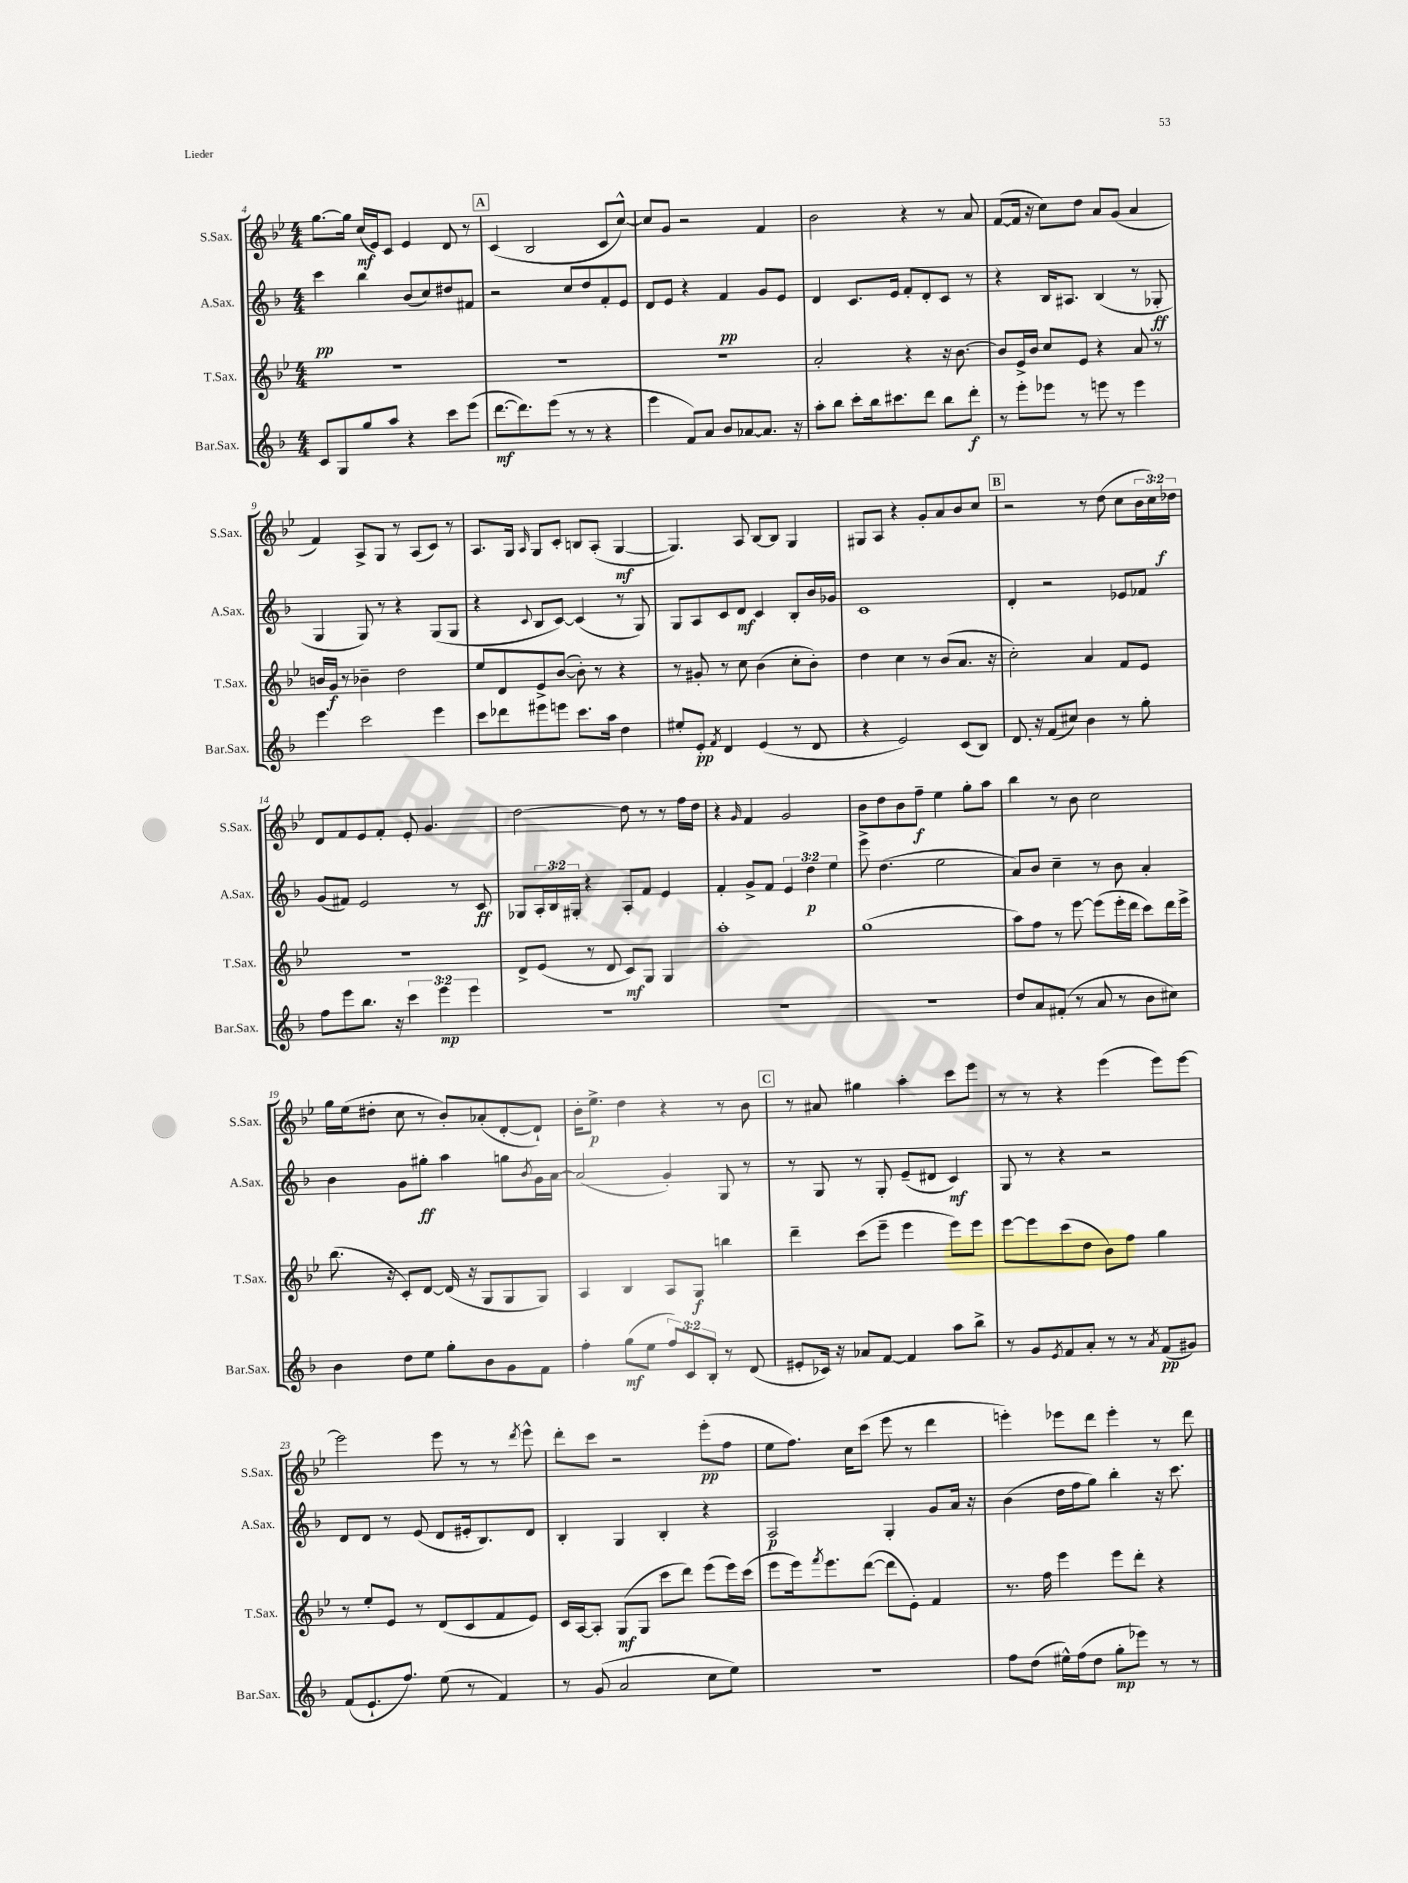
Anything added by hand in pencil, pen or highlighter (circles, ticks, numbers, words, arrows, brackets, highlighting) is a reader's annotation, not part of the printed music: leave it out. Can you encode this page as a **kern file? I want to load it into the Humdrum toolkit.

**kern	**dynam	**kern	**dynam	**kern	**dynam	**kern	**dynam
*part4	*part4	*part3	*part3	*part2	*part2	*part1	*part1
*staff4	*staff4	*staff3	*staff3	*staff2	*staff2	*staff1	*staff1
*I"Bar.Sax.	*	*I"T.Sax.	*	*I"A.Sax.	*	*I"S.Sax.	*
*I'Bar.Sax.	*	*I'T.Sax.	*	*I'A.Sax.	*	*I'S.Sax.	*
*clefG2	*	*clefG2	*	*clefG2	*	*clefG2	*
*k[b-]	*	*k[b-e-]	*	*k[b-]	*	*k[b-e-]	*
*M4/4	*	*M4/4	*	*M4/4	*	*M4/4	*
=4	=4	=4	=4	=4	=4	=4	=4
8c/L	.	1r	.	4ccc\	pp	[8.gg\L	.
8G/	.	.	.	.	.	.	.
.	.	.	.	.	.	16gg\Jk]	.
8gg/	.	.	.	4bb-\	.	(16cc/LL	mf
.	.	.	.	.	.	16e-/J)	.
8aa/J	.	.	.	.	.	8c/J	.
4r	.	.	.	(8b-/L	.	4e-/	.
.	.	.	.	8cc/)	.	.	.
8ccc\L	.	.	.	8dd#X/	.	8d/	.
(8eee\J	.	.	.	8f#X/J	.	8r	.
!!LO:REH:place=s1:t=A
=5	=5	=5	=5	=5	=5	=5	=5
[8.ddd\L	mf	1r	.	2r	.	(4c/	.
8.ddd\])	.	.	.	.	.	.	.
.	.	.	.	.	.	2B-/	.
(8eee\J	.	.	.	.	.	.	.
8r	.	.	.	8cc/L	.	.	.
8r	.	.	.	8dd/	.	.	.
4r	.	.	.	8f'/	.	8c/L	.
.	.	.	.	8e/J	.	[8cc^^/J)	.
=6	=6	=6	=6	=6	=6	=6	=6
4eee\	.	1r	.	8d/L	.	8cc/L]	.
.	.	.	.	8e/J	.	8g/J	.
8f/L)	.	.	.	4r	.	2r	.
8a/J	.	.	.	.	.	.	.
8b-/L	.	.	.	4f/	pp	.	.
[8a-X/	.	.	.	.	.	.	.
8.a-/J]	.	.	.	8g/L	.	4f/	.
.	.	.	.	8e/J	.	.	.
16r	.	.	.	.	.	.	.
=7	=7	=7	=7	=7	=7	=7	=7
8aa'\L	.	2a'/	.	4d/	.	2b-\	.
8bb-\J	.	.	.	.	.	.	.
8ccc'\L	.	.	.	8.c/L	.	.	.
16bb-\k	.	.	.	.	.	.	.
8.ccc#X\	.	.	.	16e/Jk	.	.	.
.	.	4r	.	8f'/L	.	4r	.
8ddd\J	.	.	.	8d'/	.	.	.
8bb-\L	.	16r	.	8c/J	.	8r	.
.	.	[8.b-\	.	.	.	.	.
8ddd'\J	f	.	.	8r	.	8a/	.
=8	=8	=8	=8	=8	=8	=8	=8
8r	.	8b-/L]	.	4r	.	([8f/L	.
8eee'\L	.	16e-^/L	.	.	.	16f/Jk]	.
.	.	16b-/JJ	.	.	.	16r	.
8eee-X\J	.	8cc/L	.	16B-/KL	.	8cc\L)	.
.	.	.	.	8.A#X/J	.	.	.
8r	.	8e-/J	.	.	.	8dd\J	.
8eeen\	.	4r	.	(4B-/	.	8a/L	.
8r	.	.	.	.	.	(8g/J	.
4eee\	.	8a/	.	8r	.	4a/	.
.	.	8r	.	8G-X'/	ff	.	.
!!LO:LB:g=z
=9	=9	=9	=9	=9	=9	=9	=9
4eee\	.	16bn/LL	.	4G/	.	4f/)	.
.	.	16g/JJ	f	.	.	.	.
.	.	8r	.	.	.	.	.
2ccc\	.	4b-X~\	.	8G/)	.	8A^/L	.
.	.	.	.	8r	.	8G/J	.
.	.	2dd\	.	4r	.	8r	.
.	.	.	.	.	.	(8A/L	.
4eee\	.	.	.	(8G/L	.	8c/J)	.
.	.	.	.	8G/J	.	8r	.
=10	=10	=10	=10	=10	=10	=10	=10
8ccc\L	.	8ee-/L	.	4r	.	8.A/L	.
8ddd-X\	.	8d/	.	.	.	.	.
.	.	.	.	.	.	16G/Jk	.
.	.	.	.	8qqc/	.	16qqA/	.
8eee#X\	.	8e-^/	.	8B-/L	.	8G/L	.
8eeen\J	.	([8b-/J	.	[8c/J)	.	8c'/J	.
8.ccc\L	.	8b-'\])	.	(4c/]	.	8Bn/L	.
.	.	8r	.	.	.	(8A'/J	.
16aa\Jk	.	.	.	.	.	.	.
4dd\	.	4r	.	8r	.	[4G/	mf
.	.	.	.	8G/)	.	.	.
=11	=11	=11	=11	=11	=11	=11	=11
8ee#X'/L	.	8r	.	8G/L	.	4.G/])	.
8e'/J	pp	8g#X'/	.	8A/	.	.	.
8qf/	.	.	.	.	.	.	.
4d/	.	8r	.	8c/	.	.	.
.	.	8cc\	.	8d/J	mf	8A/	.
(4e/	.	(4b-\	.	4c/	.	[8B-/L	.
.	.	.	.	.	.	8B-/J]	.
8r	.	8cc'\L	.	8B-'/L	.	4G/	.
8d/	.	8b-'\J)	.	16b-/L	.	.	.
.	.	.	.	16g-X/JJ	.	.	.
=12	=12	=12	=12	=12	=12	=12	=12
4r	.	4dd\	.	1c	.	8G#X/L	.
.	.	.	.	.	.	8A/J	.
2e/)	.	4cc\	.	.	.	4r	.
.	.	8r	.	.	.	8g'/L	.
.	.	(8b-/L	.	.	.	8a/	.
(8c/L	.	8.a/J	.	.	.	8b-/	.
8B-/J)	.	.	.	.	.	8cc/J	.
.	.	16r	.	.	.	.	.
!!LO:REH:place=s1:t=B
=13	=13	=13	=13	=13	=13	=13	=13
8.d/	.	2cc'\)	.	4d'/	.	2r	.
16r	.	.	.	.	.	.	.
(8f/L	.	.	.	2r	.	.	.
8cc#X/J)	.	.	.	.	.	.	.
4b-\	.	4a/	.	.	.	8r	.
.	.	.	.	.	.	(8dd\	.
8r	.	8f/L	.	8e-X/L	.	8cc\L	.
8gg'\	.	8e-/J	.	8f-X/J	.	24b-\L	.
.	.	.	.	.	.	24cc\)	.
.	.	.	.	.	.	24dd-X\JJ	f
!!LO:LB:g=z
=14	=14	=14	=14	=14	=14	=14	=14
8ff\L	.	1r	.	(8g/L	.	8d/L	.
8eee\	.	.	.	8f#X/J)	.	8f/	.
8.bb-\J	.	.	.	2e/	.	8e-/	.
.	.	.	.	.	.	8f'/J	.
16r	.	.	.	.	.	.	.
6ccc\	.	.	.	.	.	8e-'/	.
.	.	.	.	.	.	4.g/	.
6eee\	mp	.	.	.	.	.	.
.	.	.	.	8r	.	.	.
6eee\	.	.	.	.	.	.	.
.	.	.	.	8c/	ff	.	.
=15	=15	=15	=15	=15	=15	=15	=15
1r	.	8d^/L	.	8G-X/L	.	[2dd\	.
.	.	(8e-/J	.	24A'/L	.	.	.
.	.	.	.	24B-/	.	.	.
.	.	.	.	24G#X'/JJ	.	.	.
.	.	8r	.	4r	.	.	.
.	.	8d/	.	.	.	.	.
.	.	8c/L)	mf	8A'/L	.	8dd\]	.
.	.	8G/J	.	8f/J	.	8r	.
.	.	4G/	.	4e/	.	8r	.
.	.	.	.	.	.	16ff\LL	.
.	.	.	.	.	.	16dd\JJ	.
=16	=16	=16	=16	=16	=16	=16	=16
1r	.	1aa'	.	4f'/	.	4r	.
.	.	.	.	.	.	16qqg/	.
.	.	.	.	8g^/L	.	4f/	.
.	.	.	.	8f/J	.	.	.
.	.	.	.	6e/	.	2g/	.
.	.	.	.	6dd\	p	.	.
.	.	.	.	6ee\	.	.	.
=17	=17	=17	=17	=17	=17	=17	=17
1r	.	(1gg	.	8eee^\	.	8b-\L	.
.	.	.	.	(4.dd\	.	8dd\	.
.	.	.	.	.	.	8b-\	.
.	.	.	.	.	.	8ff~\J	f
.	.	.	.	2ee\	.	4ee-\	.
.	.	.	.	.	.	8gg'\L	.
.	.	.	.	.	.	8aa\J	.
=18	=18	=18	=18	=18	=18	=18	=18
8dd/L	.	8aa\L)	.	8a/L)	.	4bb-\	.
8a/	.	8ff\J	.	8b-/J	.	.	.
(8f#X'/J	.	8r	.	4cc~\	.	8r	.
8r	.	[8eee-\	.	.	.	8b-\	.
8a/	.	(8eee-\L]	.	8r	.	2cc\	.
8r	.	16eee-'\L	.	8b-\	.	.	.
.	.	16ddd\JJ	.	.	.	.	.
8b-\L	.	8ccc\L)	.	4a'/	.	.	.
8cc#X\J)	.	16ddd\L	.	.	.	.	.
.	.	16eee-^\JJ	.	.	.	.	.
!!LO:LB:g=z
=19	=19	=19	=19	=19	=19	=19	=19
4b-\	.	(8.bb-\	.	4b-\	.	16gg\LL	.
.	.	.	.	.	.	(16ee-\J	.
.	.	.	.	.	.	8dd#X'\J	.
.	.	16r	.	.	.	.	.
8dd\L	.	8c'/L)	.	8g\L	.	8cc\	.
8ee\J	.	[8d/J	.	8gg#X'\J	ff	8r	.
8gg'\L	.	(16d/]	.	4aa\	.	8b-'/L)	.
.	.	16r	.	.	.	.	.
8b-\	.	8G/L	.	.	.	(8a-X'/	.
8g\	.	8G/	.	8ggn\L	.	[8d'/	.
.	.	.	.	8qb-/	.	.	.
8f\J	.	8G/J)	.	16g\L	.	8d`/J])	.
.	.	.	.	[16a\JJ	.	.	.
=20	=20	=20	=20	=20	=20	=20	=20
4ff'\	.	4A/	.	(2a/]	.	16b-'\KL	.
.	.	.	.	.	.	8.ee-^\J	p
(8gg\L	mf	4B-/	.	.	.	4dd\	.
8ee\J	.	.	.	.	.	.	.
12ff/L)	.	8A/L	.	4g'/)	.	4r	.
12c/	.	.	.	.	.	.	.
.	.	8G/J	f	.	.	.	.
12B-'/J	.	.	.	.	.	.	.
8r	.	4bbn\	.	8G/	.	8r	.
(8d/	.	.	.	8r	.	8b-\	.
!!LO:REH:place=s1:t=C
=21	=21	=21	=21	=21	=21	=21	=21
8e#X'/L	.	4ddd~\	.	8r	.	8r	.
16c-X/Jk)	.	.	.	8G/	.	8a#X/	.
16r	.	.	.	.	.	.	.
8a-X/L	.	(8ccc\L	.	8r	.	4gg#X\	.
[8f/J	.	8eee-~\J	.	8G'/	.	.	.
4f/]	.	4eee-\	.	(8e~/L	.	4aa'\	.
.	.	.	.	8d#X/J	.	.	.
8aa\L	.	8eee-\L)	.	4c/)	mf	8ccc\L	.
8bb-^\J	.	8eee-\J	.	.	.	8eee-\J	.
=22	=22	=22	=22	=22	=22	=22	=22
8r	.	[8eee-\L	.	8G/	.	8r	.
8g/L	.	8eee-\]	.	8r	.	8r	.
8qe/	.	.	.	.	.	.	.
8f/	.	(8ccc\	.	4r	.	4r	.
8a'/J	.	8dd\J	.	.	.	.	.
8r	.	8b-\L)	.	2r	.	(4eee-\	.
8r	.	8ff\J	.	.	.	.	.
8qa/	.	.	.	.	.	.	.
(8f/L	pp	4gg\	.	.	.	8eee-\L)	.
8g#X/J)	.	.	.	.	.	[8eee-\J	.
!!LO:LB:g=z
=23	=23	=23	=23	=23	=23	=23	=23
(8f/L	.	8r	.	8d/L	.	2eee-\]	.
8.e`/	.	8ee-'/L	.	8d/J	.	.	.
.	.	8e-/J	.	8r	.	.	.
8.ff/J)	.	.	.	.	.	.	.
.	.	8r	.	(8e/	.	.	.
(8ee\	.	(8d/L	.	8d/L	.	8eee-\	.
8r	.	8c/	.	16e#X'/k	.	8r	.
.	.	.	.	8.B-/)	.	.	.
4f/)	.	8f/	.	.	.	8r	.
.	.	.	.	.	.	8qddd/	.
.	.	8e-/J)	.	8d/J	.	8eee-^^\	.
=24	=24	=24	=24	=24	=24	=24	=24
8r	.	16c/LL	.	4B-'/	.	8ddd'\L	.
.	.	[16A/J	.	.	.	.	.
(8g/	.	8A'/J]	.	.	.	8ccc\J	.
2a/	.	(8G/L	mf	4G/	.	2r	.
.	.	8G/J	.	.	.	.	.
.	.	8ccc\L	.	4B-'/	.	.	.
.	.	8ddd\J)	.	.	.	.	.
8cc\L	.	(8eee-\L	.	4r	.	(8eee-'\L	pp
8ee\J)	.	16eee-\L)	.	.	.	8ff\J	.
.	.	(16ccc\JJ	.	.	.	.	.
=25	=25	=25	=25	=25	=25	=25	=25
1r	.	8eee-\L	.	2A/	p	8ee-\L	.
.	.	16eee-\k)	.	.	.	8.ff\J)	.
.	.	8qfff/	.	.	.	.	.
.	.	8.eee-\	.	.	.	.	.
.	.	.	.	.	.	16cc\KL	.
.	.	([8ddd\J	.	.	.	(8ccc\J	.
.	.	8ddd\L]	.	4G'/	.	8eee-\	.
.	.	8e-'\J)	.	.	.	8r	.
.	.	4f/	.	8g/L	.	4ddd\	.
.	.	.	.	16a/Jk	.	.	.
.	.	.	.	16r	.	.	.
=26	=26	=26	=26	=26	=26	=26	=26
8ff\L	.	8.r	.	(4b-\	.	4eeen'\)	.
(8dd\J	.	.	.	.	.	.	.
.	.	16ff\	.	.	.	.	.
16ee#X^^\LL)	.	4eee-\	.	16dd\LL	.	8eee-X\L	.
(16ff\J	.	.	.	16ff\J	.	.	.
8dd\J	.	.	.	8gg\J)	.	8ddd\J	.
8gg'\L	mp	8eee-\L	.	4bb-'\	.	4eee-'\	.
8eee-X\J)	.	8ddd'\J	.	.	.	.	.
8r	.	4r	.	16r	.	8r	.
.	.	.	.	8.ccc\	.	.	.
8r	.	.	.	.	.	8ddd\	.
==	==	==	==	==	==	==	==
*-	*-	*-	*-	*-	*-	*-	*-
